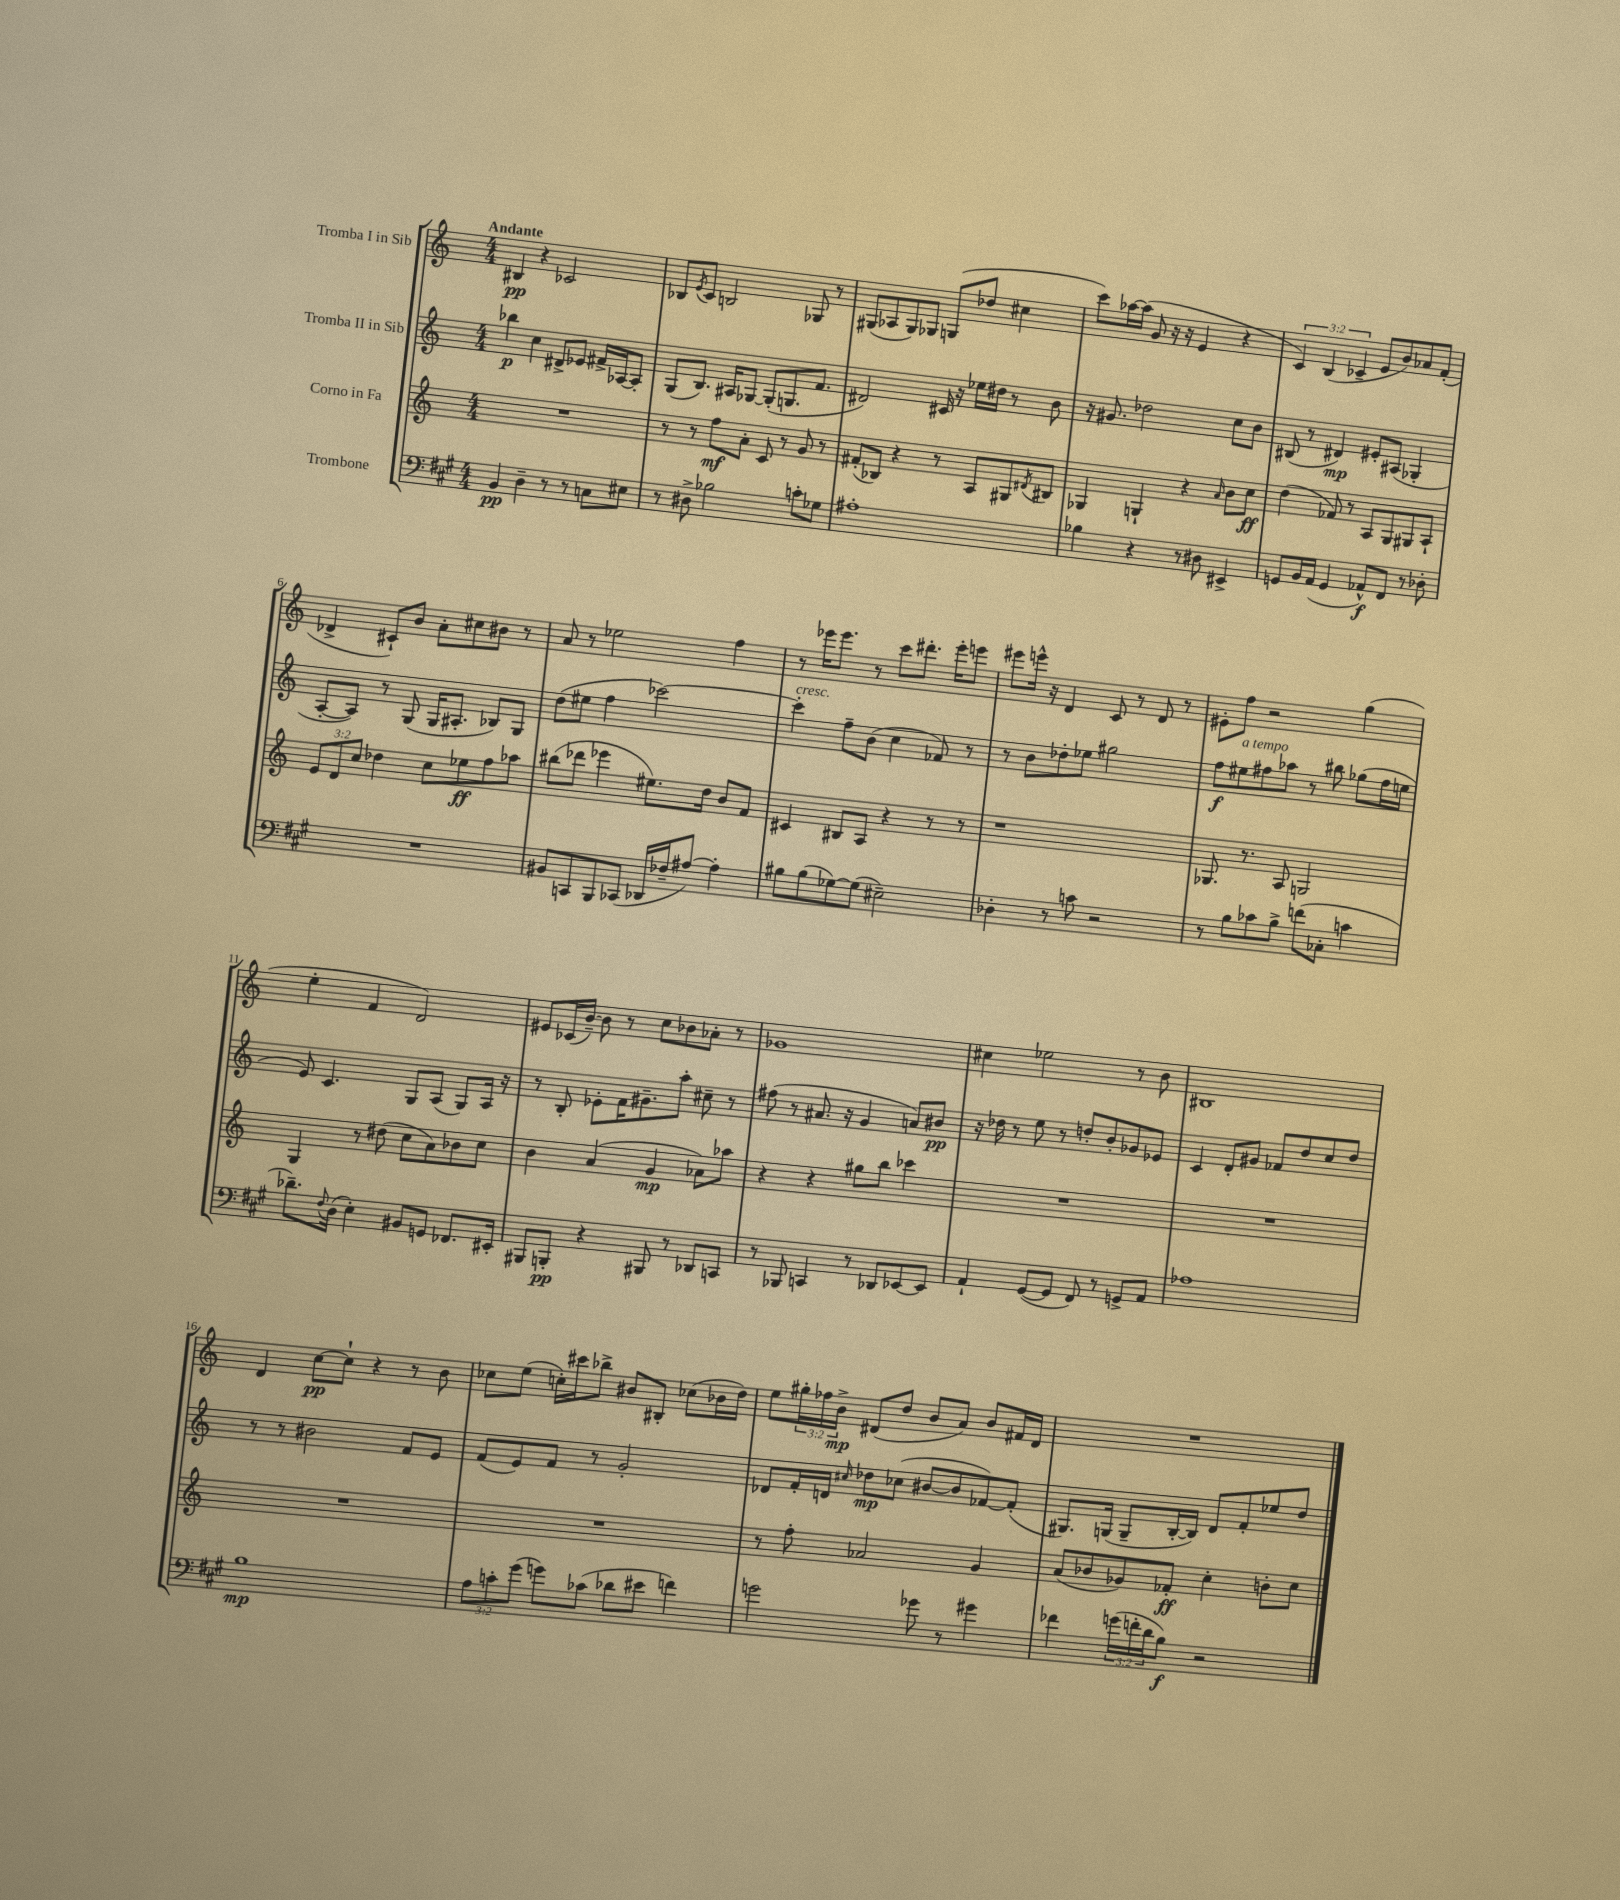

**kern	**dynam	**kern	**dynam	**kern	**dynam	**kern	**dynam
*part4	*part4	*part3	*part3	*part2	*part2	*part1	*part1
*staff4	*staff4	*staff3	*staff3	*staff2	*staff2	*staff1	*staff1
*I"Trombone	*	*I"Corno in Fa	*	*I"Tromba II in Sib	*	*I"Tromba I in Sib	*
*clefF4	*	*clefG2	*	*clefG2	*	*clefG2	*
*k[f#c#g#]	*	*k[]	*	*k[]	*	*k[]	*
*M4/4	*	*M4/4	*	*M4/4	*	*M4/4	*
=1	=1	=1	=1	=1	=1	=1	=1
!	!	!	!	!	!	!LO:TX:a:B:t=Andante	!
4BB/	pp	1r	.	4bb-X\	p	4B#X/	pp
4D~\	.	.	.	4cc\	.	4r	.
8r	.	.	.	8d#X^/L	.	2c-X/	.
8r	.	.	.	8e-X/J	.	.	.
8Cn\L	.	.	.	16f#X^/LL	.	.	.
.	.	.	.	[16A-X/J	.	.	.
8E#X\J	.	.	.	8A-'/J]	.	.	.
=2	=2	=2	=2	=2	=2	=2	=2
8r	.	8r	.	(8G/L	.	8B-X/L	.
.	.	.	.	.	.	8qe/	.
8D#X^\	.	8r	.	8.B/J)	.	8c/J	.
2B-X\	.	8ff\L	mf	.	.	2Bn/	.
.	.	.	.	16A#X/KL	.	.	.
.	.	8a'\J	.	[8G-X/J	.	.	.
.	.	8c/	.	(8G-'/L]	.	.	.
.	.	8r	.	8.Gn/	.	.	.
8cn'\L	.	8g/	.	.	.	8G-X/	.
.	.	.	.	8.f/J	.	.	.
8G-X\J	.	8r	.	.	.	8r	.
=3	=3	=3	=3	=3	=3	=3	=3
1A#X'	.	(8f#X'/L	.	2d#X/)	.	(8G#X/L	.
.	.	8B-X/J)	.	.	.	8A-X/	.
.	.	4r	.	.	.	8G#/)	.
.	.	.	.	.	.	8G-X/J	.
.	.	8r	.	16c#X/	.	(8Gn/L	.
.	.	.	.	16r	.	.	.
.	.	8A/L	.	16ee-X\LL	.	8dd-X/J	.
.	.	.	.	16dd#X\JJ	.	.	.
.	.	8G#X/	.	8r	.	4cc#X\	.
.	.	8qd#X/	.	.	.	.	.
.	.	8B#X/J	.	8b\	.	.	.
=4	=4	=4	=4	=4	=4	=4	=4
4B-X\	.	4G-X/	.	16r	.	8ccc\L)	.
.	.	.	.	8.g#X/	.	.	.
.	.	.	.	.	.	[16aa-X\L	.
.	.	.	.	.	.	(16aa-\JJ]	.
4r	.	4Gn`/	.	2dd-X\	.	8g/	.
.	.	.	.	.	.	16r	.
.	.	.	.	.	.	16r	.
8r	.	4r	.	.	.	4e/	.
8D#X\	.	.	.	.	.	.	.
.	.	16qqa/	.	.	.	.	.
4EE#X^/	.	8b\L	.	8cc\L	.	4r	.
.	.	8cc\J	ff	8b\J	.	.	.
=5	=5	=5	=5	=5	=5	=5	=5
8GGn/L	.	(4dd\	.	(8B#X/	.	6c/)	.
16BB/L	.	.	.	8r	.	.	.
.	.	.	.	.	.	(6B/	.
(16AA/JJ	.	.	.	.	.	.	.
4GG/	.	8f-X/)	.	4d#X/)	mp	.	.
.	.	.	.	.	.	6c-X~/	.
.	.	8r	.	.	.	.	.
8AA-X^^/L)	f	8A/L	.	8e#X'/L	.	8e/L	.
8FF#/J	.	8G/	.	(8A#X/J	.	8b/)	.
8r	.	8G#X/	.	4G-X'/	.	8a-X/	.
8D-X'\	.	8A`/J	.	.	.	(8f'/J	.
!!LO:LB:g=z
=6	=6	=6	=6	=6	=6	=6	=6
1r	.	12e/L	.	[8A'/L	.	4d-X^/	.
.	.	12d/	.	.	.	.	.
.	.	.	.	8A/J])	.	.	.
.	.	12cc/J	.	.	.	.	.
.	.	4dd-X\	.	8r	.	8c#X`/L)	.
.	.	.	.	(8G/	.	8b/J	.
.	.	8cc\L	.	16G/KL	.	8a'\L	.
.	.	.	.	8.A#X'/J	.	.	.
.	.	8ee-X\	ff	.	.	8cc#X\	.
.	.	8ff\	.	8B-X/L)	.	8b#X\J	.
.	.	8aa-X\J	.	8G/J	.	8r	.
=7	=7	=7	=7	=7	=7	=7	=7
8BB#X/L	.	(8bb#X\L	.	(8dd\L	.	8a/	.
8CCn/	.	8ddd-X\J	.	8ee#X\J	.	8r	.
8BBB/	.	4eee-X\	.	4ff\	.	2ee-X\	.
(8CC-X/J	.	.	.	.	.	.	.
16DD-X/LL	.	8.ee#X\L)	.	[2ccc-X\)	.	.	.
16F-X~/J	.	.	.	.	.	.	.
[8A#X/J)	.	.	.	.	.	.	.
.	.	16dd\Jk	.	.	.	.	.
4A#'\]	.	8b/L	.	.	.	4ff\	.
.	.	8f/J	.	.	.	.	.
=8	=8	=8	=8	=8	=8	=8	=8
!	!	!	!	!LO:TX:a:i:t=cresc.	!	!	!
8B#X\L	.	4c#X/	.	4ccc-'\]	.	8r	.
(8B#\	.	.	.	.	.	16eee-X\KL	.
.	.	.	.	.	.	8.eee-\J	.
[8G-X\)	.	8B#X/L	.	8ff~\L	.	.	.
(8G-\J]	.	8A/J	.	(8b\J	.	8r	.
2E#X~\)	.	4r	.	4cc\	.	8ccc\L	.
.	.	.	.	.	.	8.ddd#X'\J	.
.	.	8r	.	8f-X/)	.	.	.
.	.	.	.	.	.	16eee-'\KL	.
.	.	8r	.	8r	.	8eeen\J	.
=9	=9	=9	=9	=9	=9	=9	=9
4D-X'\	.	1r	.	8r	.	8eee#X\L	.
.	.	.	.	8b\L	.	16eeen^^\Jk	.
.	.	.	.	.	.	16r	.
8r	.	.	.	8dd-X'\	.	4d/	.
8cn\	.	.	.	8ee-X\J	.	.	.
2r	.	.	.	2gg#X\	.	8c/	.
.	.	.	.	.	.	8r	.
.	.	.	.	.	.	8d/	.
.	.	.	.	.	.	8r	.
=10	=10	=10	=10	=10	=10	=10	=10
8r	.	8.G-X/	.	8ff\L	f	8e#X'\L	.
!	!	!	!	!LO:TX:a:i:t=a tempo	!	!	!
8B\L	.	.	.	8ee#X\	.	8ff\J	.
.	.	8.r	.	.	.	.	.
8c-X\	.	.	.	8ff#X\	.	2r	.
8B^\J	.	8A/	.	8aa-X\J	.	.	.
(8fn\L	.	2Gn/	.	8r	.	.	.
8C-X'\J	.	.	.	8bb#X\	.	.	.
4cn\	.	.	.	(8gg-X\L	.	(4gg\	.
.	.	.	.	16ff#\L	.	.	.
.	.	.	.	16een\JJ	.	.	.
!!LO:LB:g=z
=11	=11	=11	=11	=11	=11	=11	=11
8.d-X~\L)	.	4G/	.	8e/)	.	4ee'\	.
.	.	.	.	4.c/	.	.	.
8qqF#/	.	.	.	.	.	.	.
(16D\Jk	.	.	.	.	.	.	.
4E'\)	.	8r	.	.	.	4f/	.
.	.	(8dd#X\	.	.	.	.	.
8BB#X/L	.	8cc\L	.	8G/L	.	2d/)	.
8GGn/J	.	8a\)	.	(8A/J	.	.	.
8.FF-X/L	.	8b-X\	.	8G/L)	.	.	.
.	.	8cc\J	.	16A/Jk	.	.	.
16EE#X'/Jk	.	.	.	16r	.	.	.
=12	=12	=12	=12	=12	=12	=12	=12
8BBB#X/L	.	4b\	.	8r	.	8e#X/L	.
8BBBn'/J	pp	.	.	8B'/	.	(16c-X/L	.
.	.	.	.	.	.	[16b~/JJ)	.
4r	.	(4a/	.	8e-X'\L	.	8b\]	.
.	.	.	.	16f\K	.	8r	.
.	.	.	.	8.g#X~\	.	.	.
8BBB#X/	.	4g/	mp	.	.	8cc\L	.
8r	.	.	.	8aa'\J	.	8b-X\	.
8DD-X/L	.	8a-X\L)	.	8cc#X~\	.	8a-X'\J	.
8CCn/J	.	8aa-X\J	.	8r	.	8r	.
=13	=13	=13	=13	=13	=13	=13	=13
8r	.	4r	.	(8ff#X\	.	1g-X	.
8BBB-X/	.	.	.	8r	.	.	.
4CCn/	.	4r	.	8.a#X/	.	.	.
.	.	.	.	16r	.	.	.
8r	.	8gg#X\L	.	4g/	.	.	.
8DD-X/L	.	8bb\J	.	.	.	.	.
[8EE-X/	.	4ccc-X\	.	8an/L)	.	.	.
8EE-/J]	.	.	.	8b#X/J	pp	.	.
=14	=14	=14	=14	=14	=14	=14	=14
4AA`/	.	1r	.	16r	.	4cc#X\	.
.	.	.	.	16dd-X\	.	.	.
.	.	.	.	8r	.	.	.
([8GG#/L	.	.	.	8ee\	.	2ee-X\	.
8GG#/J]	.	.	.	8r	.	.	.
8FF#/)	.	.	.	8ddn'/L	.	.	.
8r	.	.	.	8b'/	.	.	.
8GGn^/L	.	.	.	8g-X/	.	8r	.
8AA/J	.	.	.	8e-X/J	.	8b\	.
=15	=15	=15	=15	=15	=15	=15	=15
1A-X	.	1r	.	4c/	.	1B#X	.
.	.	.	.	8d'/L	.	.	.
.	.	.	.	8g#X/J	.	.	.
.	.	.	.	8f-X/L	.	.	.
.	.	.	.	8dd/	.	.	.
.	.	.	.	8cc/	.	.	.
.	.	.	.	8dd/J	.	.	.
!!LO:LB:g=z
=16	=16	=16	=16	=16	=16	=16	=16
1B	mp	1r	.	8r	.	4d/	.
.	.	.	.	8r	.	.	.
.	.	.	.	2b#X\	.	[8cc\L	pp
.	.	.	.	.	.	8cc`\J]	.
.	.	.	.	.	.	4r	.
.	.	.	.	8f/L	.	8r	.
.	.	.	.	8e/J	.	8b\	.
=17	=17	=17	=17	=17	=17	=17	=17
12A\L	.	1r	.	(8f/L	.	8cc-X\L	.
12cn'\	.	.	.	.	.	.	.
.	.	.	.	8e/)	.	(8ee\J	.
(12g#\J	.	.	.	.	.	.	.
8gn\L)	.	.	.	8f/J	.	16ccn'\LL)	.
.	.	.	.	.	.	16ccc#X\J	.
(8c-X\J	.	.	.	8r	.	8bb-X^\J	.
8d-X\L	.	.	.	2g'/	.	8b#X/L	.
8e#X\J	.	.	.	.	.	8B#X'/J	.
4fn\)	.	.	.	.	.	(8cc-X\L	.
.	.	.	.	.	.	16b-X\L	.
.	.	.	.	.	.	16dd\JJ)	.
=18	=18	=18	=18	=18	=18	=18	=18
2gn\	.	8r	.	8d-X/L	.	8ee\L	.
.	.	8ff'\	.	16f'/L	.	24gg#X'\L	.
.	.	.	.	.	.	24ff-X\	.
.	.	.	.	16dn/JJ	.	.	.
.	.	.	.	.	.	24b^\JJ	mp
.	.	.	.	16qqcc#X/	.	.	.
.	.	2a-X/	.	8dd-X\L	mp	(8d#X/L	.
.	.	.	.	(8cc-X\J	.	8dd/J	.
8g-X\	.	.	.	[8b#X/L	.	8b/L	.
8r	.	.	.	8b#/]	.	8a/J)	.
4g#X\	.	4g/	.	[8f-X/)	.	8b/L	.
.	.	.	.	(8f-'/J]	.	16f#X/L	.
.	.	.	.	.	.	16d#/JJ	.
=19	=19	=19	=19	=19	=19	=19	=19
4f-X\	.	(8a/L	.	8.G#X/L)	.	1r	.
.	.	8b-X/	.	.	.	.	.
.	.	.	.	(16Gn/Jk	.	.	.
(24gn\LL	.	8g-X/)	.	8G~/L	.	.	.
24fn'\	.	.	.	.	.	.	.
24d\J	.	.	.	.	.	.	.
8B\J)	f	8f-X'/J	ff	[16B'/L	.	.	.
.	.	.	.	16B/JJ])	.	.	.
2r	.	4cc'\	.	8d/L	.	.	.
.	.	.	.	8f'/	.	.	.
.	.	8bn'\L	.	8ee-X/	.	.	.
.	.	8cc\J	.	8dd/J	.	.	.
==	==	==	==	==	==	==	==
*-	*-	*-	*-	*-	*-	*-	*-
